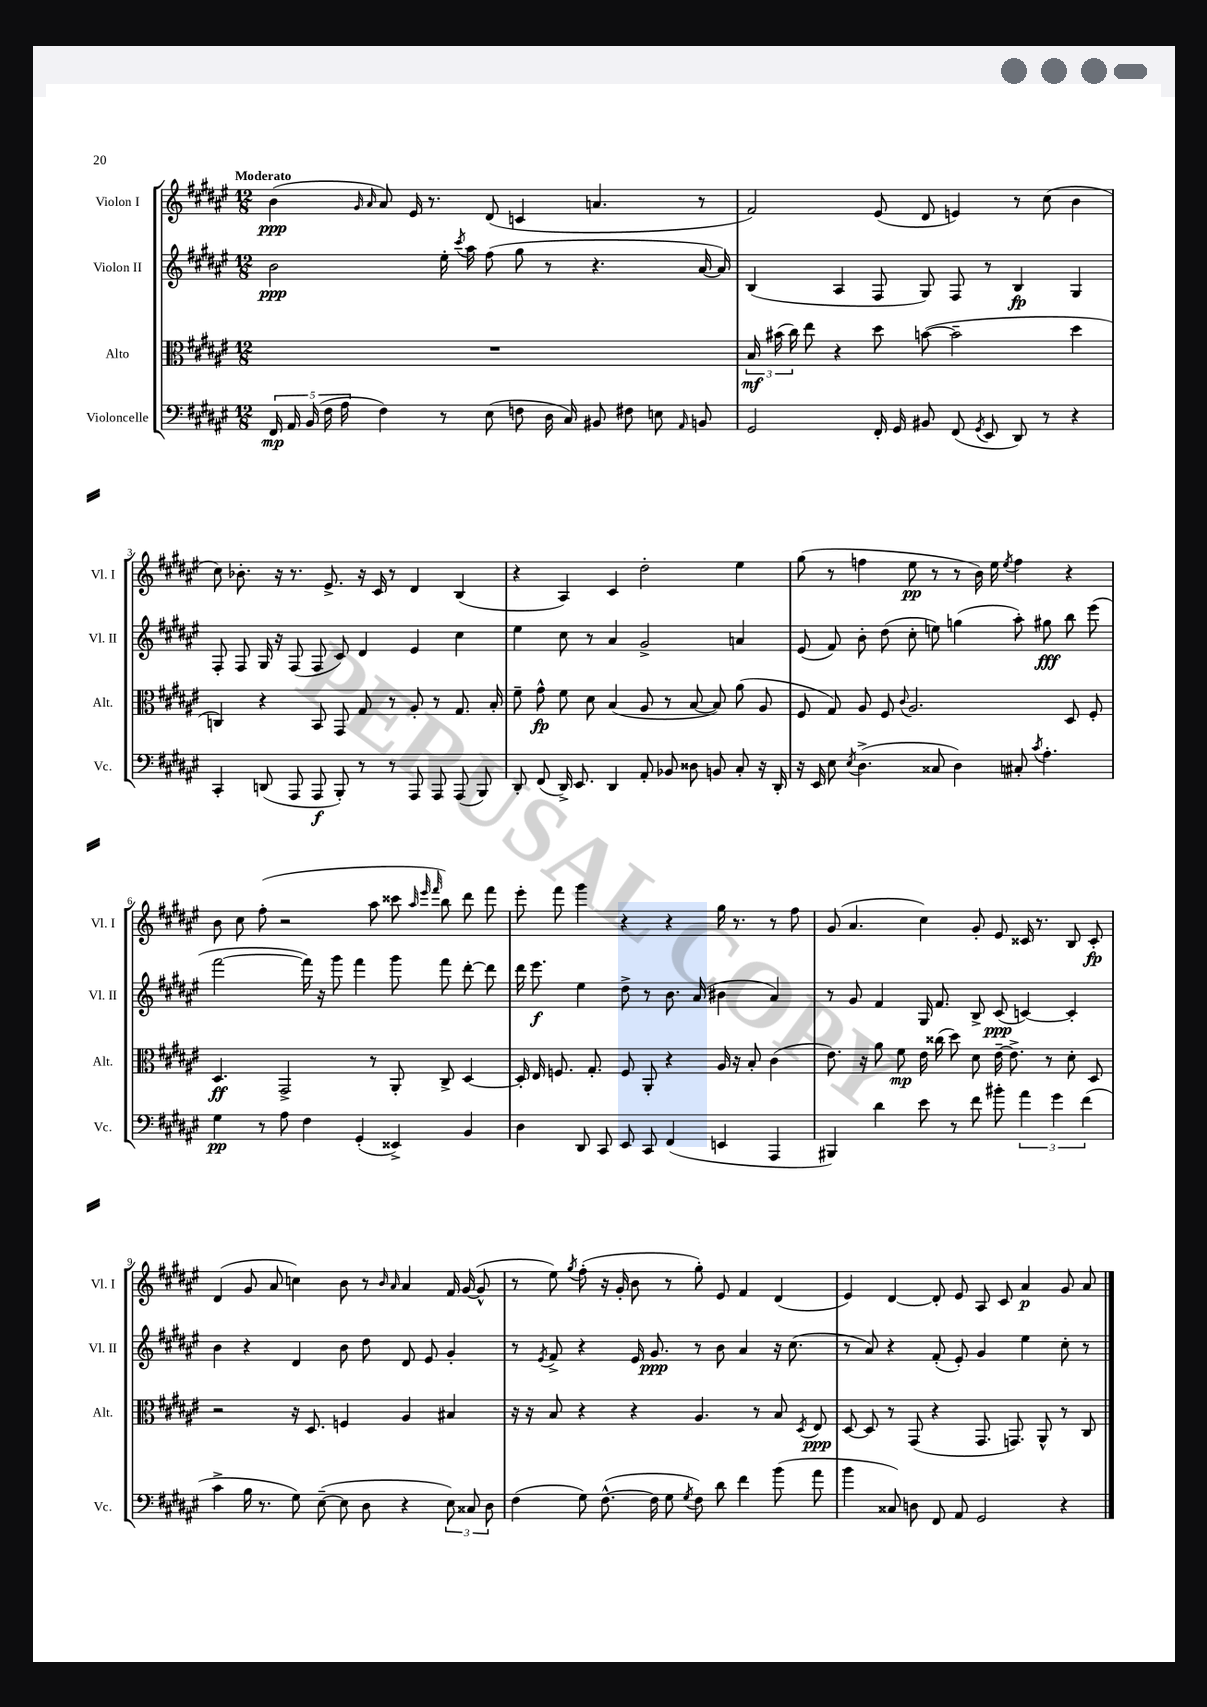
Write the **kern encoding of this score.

**kern	**kern	**kern	**kern
*staff4	*staff3	*staff2	*staff1
*clefF4	*clefC3	*clefG2	*clefG2
*k[f#c#g#d#a#e#]	*k[f#c#g#d#a#e#]	*k[f#c#g#d#a#e#]	*k[f#c#g#d#a#e#]
*M12/8	*M12/8	*M12/8	*M12/8
20FF#	1.r	2b	(4b
20AA#	.	.	.
(20BB	.	.	.
20F#	.	.	.
20A#	.	.	.
.	.	.	16qqg#
.	.	.	16qqa#
4F#)	.	.	8a#)
.	.	.	16e#
.	.	.	8.r
8r	.	16ee#'	.
.	.	8qccc#	.
.	.	16aa#	.
(8E#	.	(8ff#	(8d#
8F	.	8gg#	4c
16D#	.	8r	.
16C#)	.	.	.
8BB#	.	4.r	4.a
8F#	.	.	.
8E	.	.	.
16qqAA#	.	.	.
8BB	.	[16a#	8r
.	.	16a#])	.
=	=	=	=
2GG#	24B	(4B	2f#)
.	(24b#	.	.
.	24cc#)	.	.
.	8ee#	.	.
.	4r	4A#	.
16FF#'	8dd#	8F#	(8e#
16GG#	.	.	.
8BB#	([8b	8G#)	8d#
(8FF#	2b~]	8F#	4e)
8qGG#	.	.	.
8EE#	.	8r	.
8DD#)	.	4B	8r
8r	.	.	(8cc#
4r	4dd#	4G#	4b
=	=	=	=
4CC#'	4C)	8F#'	8cc#)
.	.	8F#	8.b-'
(8DD	4r	16G#	.
.	.	16r	16r
8AAA#	.	(8F#	8.r
8AAA#	8BB	8F#	.
.	.	.	8.e#^
8BBB')	8GG#	8c#)	.
8r	8G#	4d#	16r
.	.	.	16c#
8r	8r	.	8r
8AAA#	8A#'	4e#	4d#
8AAA#	8r	.	.
(8AAA#	8.G#	4cc#	(4B
8BBB)	.	.	.
.	16B'	.	.
=	=	=	=
8DD#'	8f#~	4ee#	4r
(8FF#	8g#^^	.	.
16DD#^)	8f#	8cc#	4A#)
8.EE#	.	.	.
.	8d#	8r	.
4DD#	(4B	4a#	4c#
8AA#'	8A#	2g#^	2dd#'
8BB-	8r	.	.
8D##	[8B	.	.
8BB	8B])	.	.
8C#'	(8a#	4a	4ee#
16r	8A#	.	.
16DD#'	.	.	.
=	=	=	=
16r	8F#	(8e#	(8gg#
16EE#	.	.	.
8E#	8G#)	8f#)	8r
8qE#	.	.	.
(4.D#^	8A#	8b'	4ff
.	8F#	(8dd#	.
.	8qqc#	.	.
.	2.A#	8cc#'	8ee#
8C##	.	8ee)	8r
4D#)	.	(4gg	8r
.	.	.	16b)
.	.	.	16ee#
.	.	.	8qee#
8C#'	.	8aa#')	4ff
8qc#	.	.	.
4.A#'	.	8gg#	.
.	8D#	8bb	4r
.	8F#'	(8eee#	.
=	=	=	=
4G#	4.D#	[2fff#	8b
.	.	.	8cc#
8r	.	.	(8ff#'
8A#	2GG#^	.	2r
4F#	.	16fff#])	.
.	.	16r	.
.	.	8ggg#	.
(4GG#'	.	4fff#	.
.	8r	.	8aa#
4EE##^)	8AA#'	8ggg#	8ccc##
.	.	.	32qqaa#
.	.	.	32qqeee#
.	.	.	32qqfff#
.	8C#^	8fff#	8bb)
4BB	[4D#	[8ddd#'	8ddd#
.	.	8ddd#]	8fff#
=	=	=	=
4D#	16D#']	16ddd#	8eee#'
.	16E#	8.eee#	.
.	8.F	.	8fff#
8DD#	.	4ee#	4ggg#
.	8.G#'	.	.
8CC#	.	.	.
8EE#	8F	8dd#^	4r
8CC#	8AA#'	8r	.
(4FF#	4r	8.b	4r
.	.	(16a#	.
4EE	16A#	4b#	16gg#
.	16r	.	8.r
.	8B'	.	.
4AAA#	(4c#	4a#)	8r
.	.	.	8ff#
=	=	=	=
4BBB#)	8.e#)	8r	(8g#
.	.	8g#	4.a#
.	16r	.	.
4d#	8a#	4f#	.
.	8f#	.	.
8e#	16e#	16G#	4cc#)
.	(16cc##	8.f#	.
8r	8dd#)	.	.
8f#	8d#	8B^	8g#'
8b#'	[16e#~	(8c#	8e#
.	8.e#^]	.	.
6a#	.	[4c)	16c##
.	.	.	8.r
.	8r	.	.
6g#	.	.	.
.	8d#'	4c']	8B
(6f#	.	.	.
.	8D#	.	8c##'
=	=	=	=
4c#^	2r	4b	(4d#
16B	.	4r	8g#
8.r	.	.	.
.	.	.	8a#
8G#)	16r	4d#	4cc)
.	8.D#	.	.
([8E#~	.	.	.
8E#]	4F	8b	8b
8D#	.	8dd#	8r
.	.	.	16qqb
.	.	.	16qqa#
4r	4A#	8d#	4a#
.	.	8e#	.
12E#)	4B#	4g#'	16f#
.	.	.	([16g#
12C##	.	.	.
.	.	.	8g#^^]
12D#	.	.	.
=	=	=	=
(4F#	16r	8r	8r
.	16r	.	.
.	.	8qe#	.
.	8B	8f#^	8ee#)
.	.	.	8qgg#
8G#)	4r	4r	(8ff#'
([8.F#^^	.	.	16r
.	.	.	16g#'
.	4r	16e#	8b
16F#]	.	8.g#	.
8G#	.	.	8r
8qG#	.	.	.
8F#)	4.A#	8r	8gg#')
8d#	.	8b	8e#
4f#	.	4a#	4f#
.	8r	.	.
(8b	8B	16r	(4d#
.	.	(8.cc#	.
.	8qD#	.	.
8a#	8E#	.	.
=	=	=	=
4b	[8D#	8r	4e#)
.	8D#]	8a#)	.
8C##)	8r	4r	[4d#
8D	(8GG#	.	.
8FF#	4r	(8f#'	8d#']
8AA#	.	8e#')	8e#
2GG#	8.GG#	4g#	8A#
.	.	.	8c#
.	8.GG)	.	.
.	.	4ee#	4a#
.	8AA#^^	.	.
4r	8r	8cc#'	8g#
.	8C#	8r	8a#
==	==	==	==
*-	*-	*-	*-
